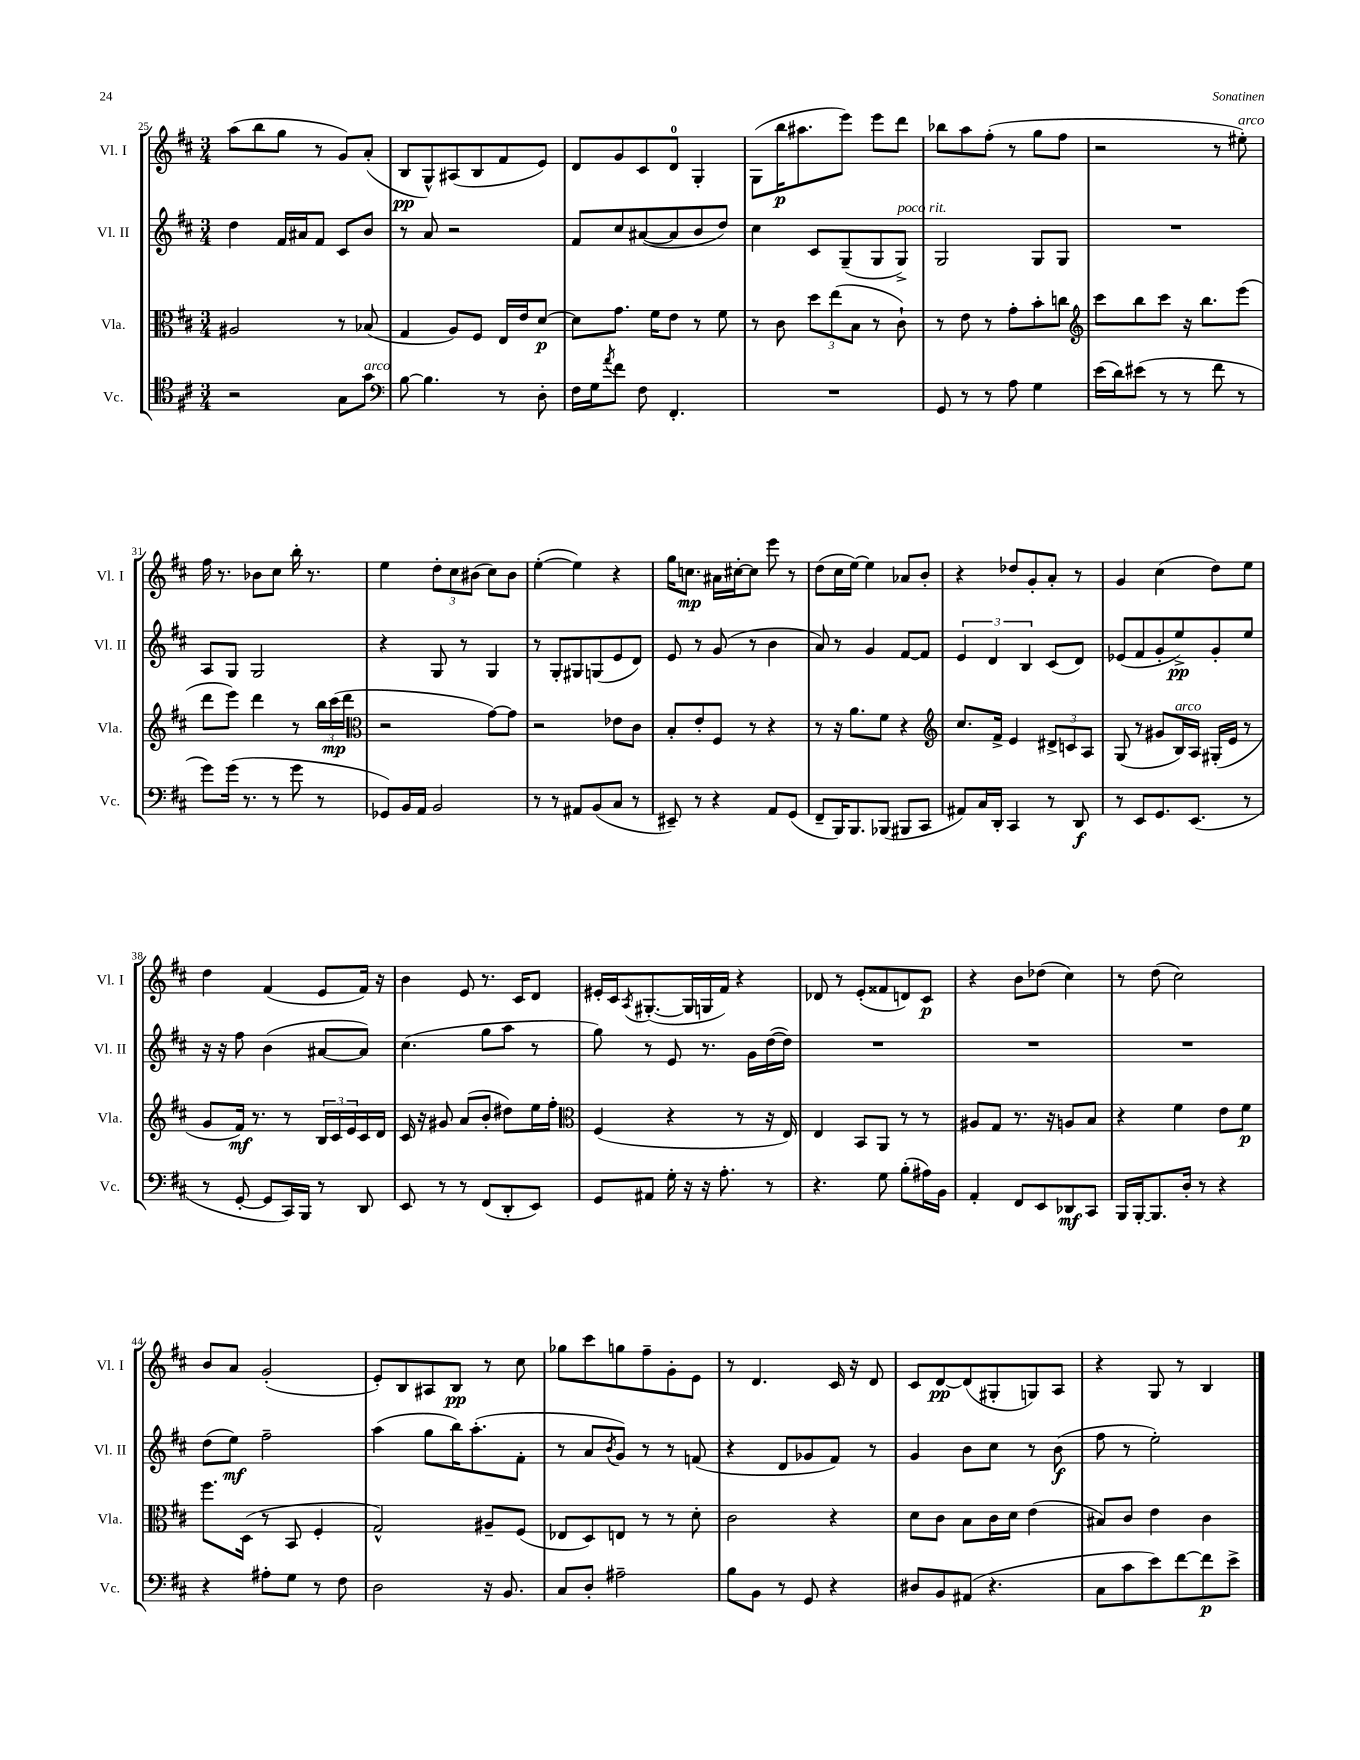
<<
\new StaffGroup <<
\new Staff = "s0" \with { instrumentName = "Vl. I" shortInstrumentName = "Vl. I" } {
    \clef treble \key d \major \numericTimeSignature \time 3/4
    a''8( b''8 g''8 r8 g'8) a'8-.( |
    b8\pp g8-^) ais8( b8 fis'8 e'8) |
    d'8 g'8 cis'8 d'8-0 g4-. |
    g8( b''16\p ais''8. e'''8) e'''8 d'''8 |
    bes''8 a''8 fis''8-.( r8 g''8 fis''8 |
    r2 r8 eis''8-.^\markup { \italic "arco" }) |
    fis''16 r8. bes'8 cis''8 b''16-. r8. |
    e''4 \tuplet 3/2 { d''8-. cis''8 bis'8( } cis''8) bis'8 |
    e''4~-.( e''4) r4 |
    g''16 c''8.\mp ais'16 cis''16~-. cis''8 e'''8 r8 |
    d''8( cis''16 e''16~) e''4 aes'8 b'8-. |
    r4 des''8 g'8-. a'8-. r8 |
    g'4 cis''4( d''8) e''8 |
    d''4 fis'4( e'8 fis'16) r16 |
    b'4 e'8 r8. cis'16 d'8 |
    eis'16-. cis'16 \acciaccatura { a8 } gis8.~-.( gis16 g16 fis'16) r4 |
    des'8 r8 e'8-.( fisis'8 d'8) cis'8\p |
    r4 b'8 des''8( cis''4) |
    r8 d''8( cis''2) |
    b'8 a'8 g'2-.( |
    e'8-.) b8 ais8 b8\pp r8 cis''8 |
    ges''8 cis'''8 g''8 fis''8-- g'8-. e'8 |
    r8 d'4. cis'16 r16 d'8 |
    cis'8 d'8~\pp d'8( gis8-. g8) a8 |
    r4 g8 r8 b4 \bar "|." |
}
\new Staff = "s1" \with { instrumentName = "Vl. II" shortInstrumentName = "Vl. II" } {
    \clef treble \key d \major \numericTimeSignature \time 3/4
    d''4 fis'16 ais'16 fis'8 cis'8 b'8 |
    r8 a'8 r2 |
    fis'8 cis''8 ais'8~( ais'8 b'8 d''8) |
    cis''4 cis'8 g8--( g8 g8->^\markup { \italic "poco rit." }) |
    g2 g8 g8 |
    R2. |
    a8 g8 g2 |
    r4 g8 r8 g4 |
    r8 g8-. gis8 g8( e'8 d'8) |
    e'8 r8 g'8( r8 b'4 |
    a'8) r8 g'4 fis'8~ fis'8 |
    \tuplet 3/2 { e'4 d'4 b4 } cis'8( d'8) |
    ees'8( fis'8 g'8-. e''8->\pp) g'8-. e''8 |
    r16 r16 fis''8 b'4( ais'8~ ais'8) |
    cis''4.( g''8 a''8 r8 |
    g''8) r8 e'8 r8. g'16 d''16~( d''16) |
    R2. |
    R2. |
    R2. |
    d''8( e''8\mf) fis''2-- |
    a''4( g''8 b''16) a''8.-.( fis'8-. |
    r8 a'8 \acciaccatura { b'8 } g'8) r8 r8 f'8( |
    r4 d'8 ges'8 fis'8) r8 |
    g'4 b'8 cis''8 r8 b'8\f( |
    fis''8 r8 e''2-.) \bar "|." |
}
\new Staff = "s2" \with { instrumentName = "Vla." shortInstrumentName = "Vla." } {
    \clef alto \key d \major \numericTimeSignature \time 3/4
    ais2 r8 bes8( |
    g4 a8) fis8 e16 e'16 d'8~\p |
    d'8 g'8. fis'16 e'8 r8 fis'8 |
    r8 cis'8 \tuplet 3/2 { d''8 e''8( b8 } r8 cis'8-!) |
    r8 e'8 r8 g'8-. b'8-. c''8 |
    \clef treble cis'''8 b''8 cis'''8 r16 b''8. e'''8( |
    d'''8 e'''8) d'''4 r8 \tuplet 3/2 { b''16 cis'''16\mp( d'''16 } |
    \clef alto r2 g'8~) g'8 |
    r2 ees'8 cis'8 |
    b8-. e'8-. fis8 r8 r4 |
    r8 r16 a'8. fis'8 r4 |
    \clef treble cis''8. fis'16-> e'4 \tuplet 3/2 { dis'8-> c'8 a8 } |
    g8( r8 gis'8 b16^\markup { \italic "arco" }) a16 gis16-.( e'16 r8 |
    g'8 fis'16\mf) r8. r8 \tuplet 3/2 { b16 cis'16 e'16 } cis'16 d'16 |
    cis'16 r16 gis'8 a'8( b'8-. dis''8) e''16 fis''16-. |
    \clef alto fis4( r4 r8 r16 e16) |
    e4 b,8 a,8 r8 r8 |
    ais8 g8 r8. r16 a8 b8 |
    r4 fis'4 e'8 fis'8\p |
    fis''8. d16( r8 b,8 fis4-. |
    g2-^) ais8-- fis8( |
    ees8 d8) e8 r8 r8 d'8-. |
    cis'2 r4 |
    d'8 cis'8 b8 cis'16 d'16 e'4( |
    bis8) cis'8 e'4 cis'4 \bar "|." |
}
\new Staff = "s3" \with { instrumentName = "Vc." shortInstrumentName = "Vc." } {
    \clef tenor \key d \major \numericTimeSignature \time 3/4
    r2 g8 g'8^\markup { \italic "arco" } |
    \clef bass b8~ b4. r8 d8-. |
    fis16 g16 \acciaccatura { a'8 } fis'8 fis8 fis,4.-. |
    R2. |
    g,8 r8 r8 a8 g4 |
    e'16( d'16) eis'8( r8 r8 fis'8 r8 |
    g'8) g'16( r8. r8 g'8 r8 |
    ges,8) b,16 a,16 b,2 |
    r8 r8 ais,8 b,8( cis8 r8 |
    eis,8--) r8 r4 a,8 g,8( |
    fis,8-- b,,16) b,,8. bes,,8( bis,,8 cis,8 |
    ais,8) cis16 d,16-. cis,4 r8 d,8\f |
    r8 e,8 g,8. e,8.( r8 |
    r8 g,8~-. g,8 cis,16) b,,16 r8 d,8 |
    e,8 r8 r8 fis,8( d,8-. e,8) |
    g,8 ais,8 g16-. r16 r16 a8.-. r8 |
    r4. g8 b8-.( ais16) b,16 |
    a,4-. fis,8 e,8 des,8\mf cis,8 |
    b,,16 b,,16~-. b,,8. d16-. r8 r4 |
    r4 ais8-. g8 r8 fis8 |
    d2 r16 b,8. |
    cis8 d8-. ais2-- |
    b8 b,8 r8 g,8 r4 |
    dis8 b,8 ais,8( r4. |
    cis8 cis'8 e'8) fis'8~ fis'8\p e'8-> \bar "|." |
}
>>
>>
\layout { \context { \Score currentBarNumber = #25 } }
